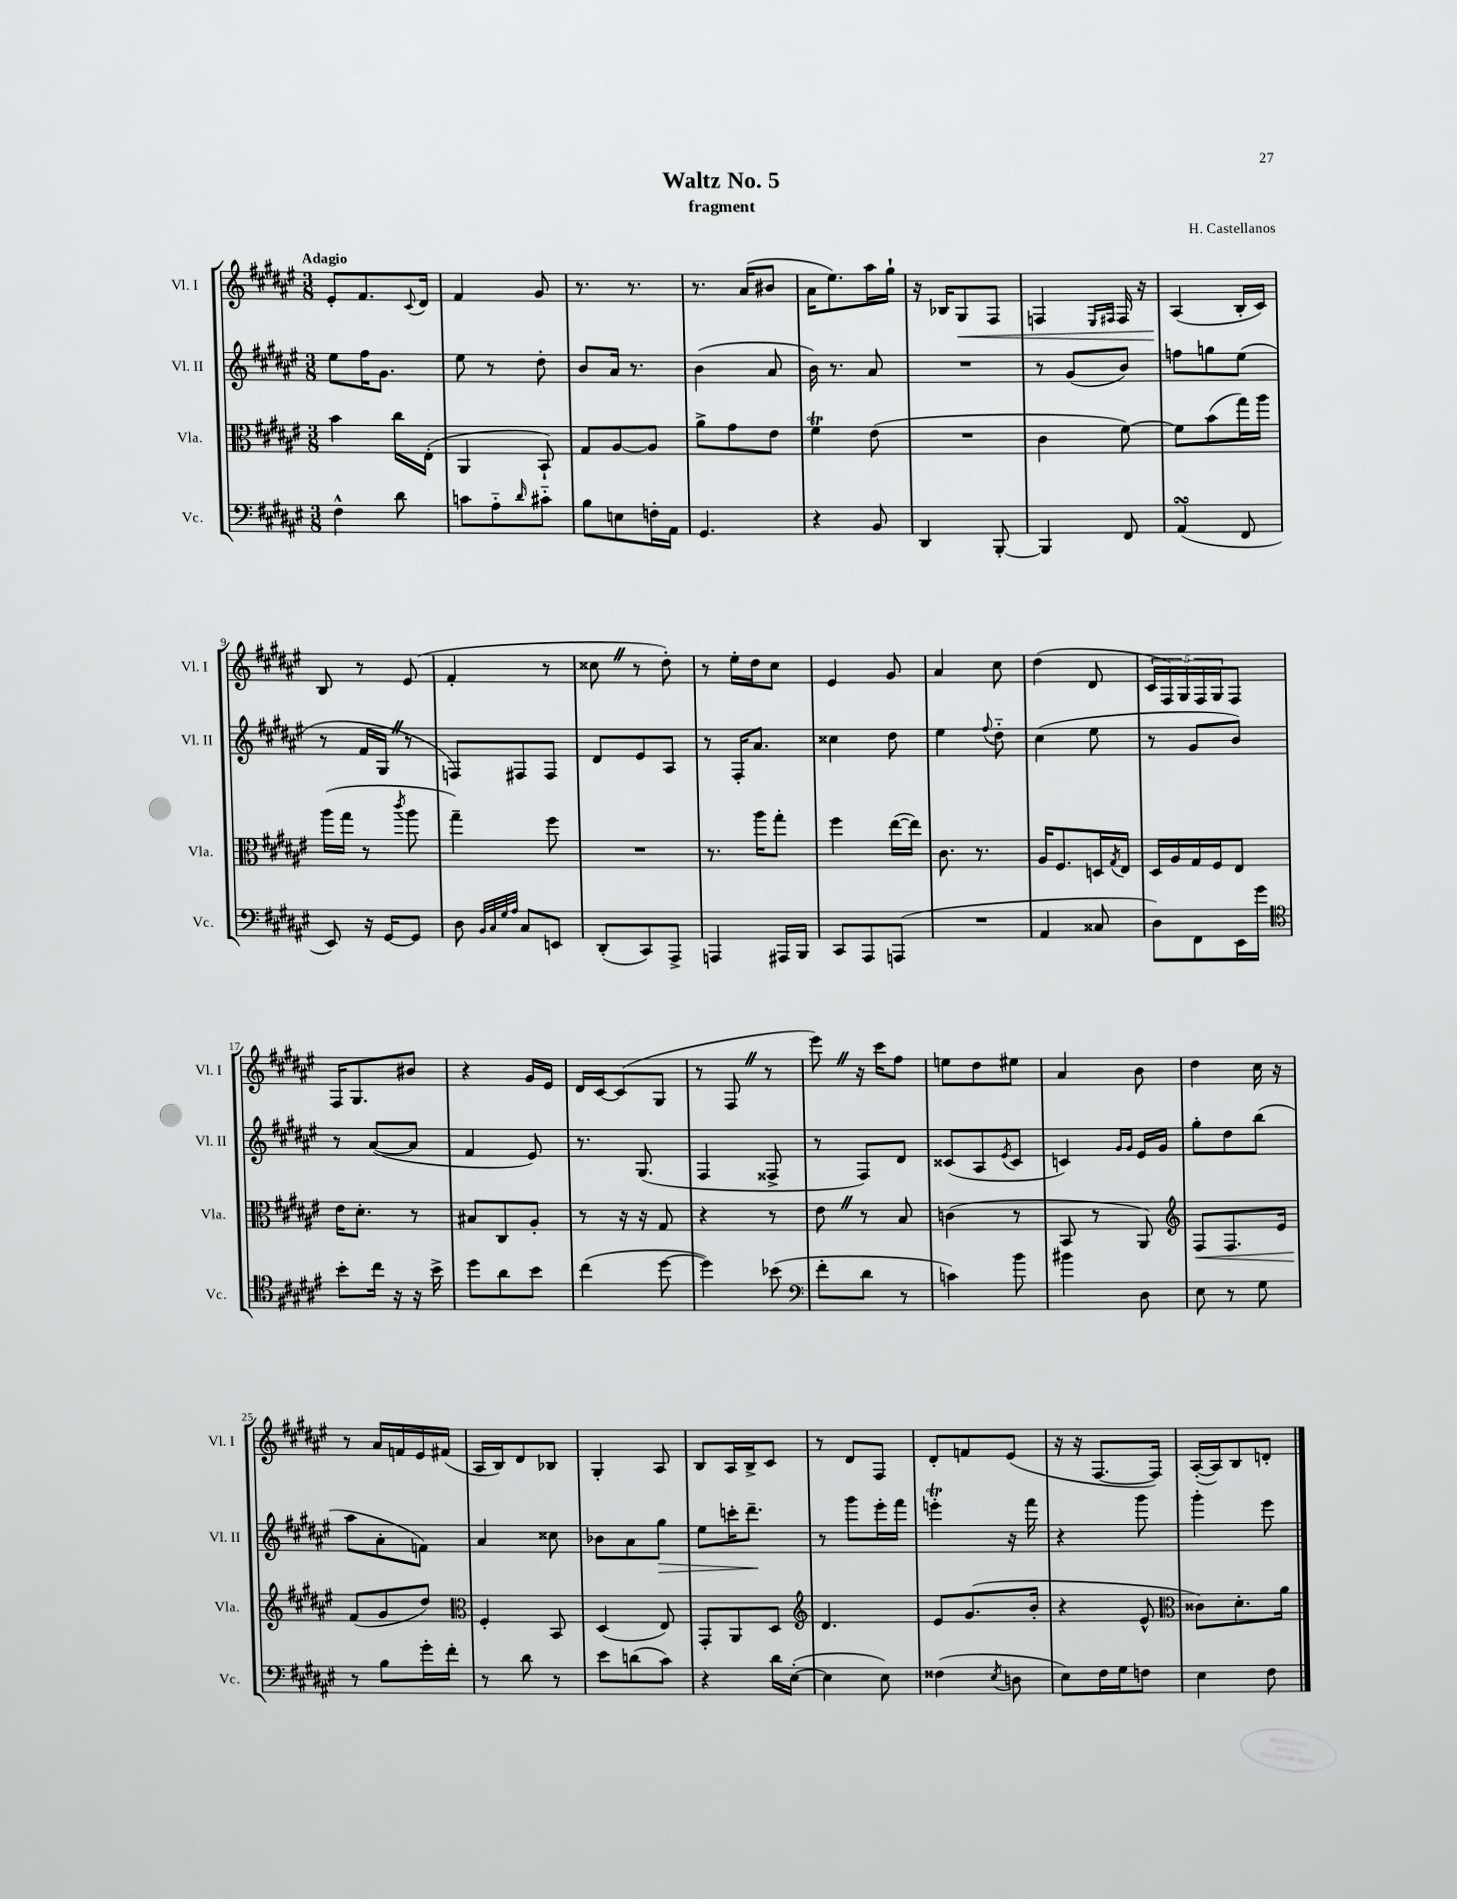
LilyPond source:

\header { title = "Waltz No. 5" composer = "H. Castellanos" subtitle = "fragment" }
<<
\new StaffGroup <<
\new Staff = "s0" \with { instrumentName = "Vl. I" shortInstrumentName = "Vl. I" } {
    \clef treble \key fis \major \numericTimeSignature \time 3/8 \tempo "Adagio"
    eis'8-. fis'8. \appoggiatura { cis'8 } dis'16 |
    fis'4 gis'8 |
    r8. r8. |
    r8. ais'16( bis'8 |
    ais'16 eis''8.) ais''16 gis''16-! |
    r16 bes16 gis8\< fis8 |
    f4 \grace { eis16 fis16 } fis16 r16 |
    ais4\!( b16-. cis'16) |
    b8 r8 eis'8( |
    fis'4-. r8 |
    cisis''8 \once \override BreathingSign.text = \markup { \musicglyph "scripts.caesura.straight" } \breathe r8 dis''8-.) |
    r8 eis''16-. dis''16 cis''8 |
    eis'4 gis'8 |
    ais'4 cis''8 |
    dis''4( dis'8 |
    \tuplet 5/4 { cis'16 fis16) gis16 fis16 gis16 } fis8 |
    fis16 gis8. bis'8 |
    r4 gis'16 eis'16 |
    dis'16 cis'16~ cis'8( gis8 |
    r8 fis8 \once \override BreathingSign.text = \markup { \musicglyph "scripts.caesura.straight" } \breathe r8 |
    eis'''8) \once \override BreathingSign.text = \markup { \musicglyph "scripts.caesura.straight" } \breathe r16 cis'''16 fis''8 |
    e''8 dis''8 eis''8 |
    ais'4 b'8 |
    dis''4 cis''16 r16 |
    r8 ais'16 f'16 eis'16 fis'16( |
    ais16 b16) dis'8 bes8 |
    gis4-. ais8 |
    b8 ais16 b16-> cis'8 |
    r8 dis'8 fis8 |
    dis'8-. f'8 eis'8( |
    r16 r16 fis8.~ fis16) |
    ais16~-.( ais16) b8 d'8-. \bar "|." |
}
\new Staff = "s1" \with { instrumentName = "Vl. II" shortInstrumentName = "Vl. II" } {
    \clef treble \key fis \major \numericTimeSignature \time 3/8
    eis''8 fis''16 gis'8. |
    eis''8 r8 dis''8-. |
    b'8 ais'16 r8. |
    b'4( ais'8 |
    b'16) r8. ais'8 |
    R4. |
    r8 gis'8( b'8) |
    f''8 g''8 eis''8( |
    r8 fis'16 gis16 \once \override BreathingSign.text = \markup { \musicglyph "scripts.caesura.straight" } \breathe r8 |
    f8) fis8 fis8 |
    dis'8 eis'8 ais8 |
    r8 fis16-. ais'8. |
    cisis''4 dis''8 |
    eis''4 \appoggiatura { fis''8 } dis''8-_ |
    cis''4( eis''8 |
    r8 gis'8 b'8) |
    r8 ais'8~( ais'8 |
    fis'4 eis'8) |
    r8. gis8.( |
    fis4 fisis8-> |
    r8 fis8) dis'8 |
    cisis'8( ais8 \acciaccatura { eis'8 } cisis'8 |
    c'4) \grace { gis'16 gis'16 } eis'16 gis'16 |
    gis''8-. dis''8 b''8( |
    ais''8 ais'8-. f'8) |
    ais'4 cisis''8 |
    bes'8 ais'8 gis''8\> |
    eis''8 c'''16-. dis'''8.--\! |
    r8 gis'''8 eis'''16-. fis'''16 |
    e'''4-.\trill r16 fis'''16 |
    r4 gis'''8 |
    gis'''4-. eis'''8 \bar "|." |
}
\new Staff = "s2" \with { instrumentName = "Vla." shortInstrumentName = "Vla." } {
    \clef alto \key fis \major \numericTimeSignature \time 3/8
    b'4 cis''16 eis16-.( |
    ais,4 b,8-!) |
    gis8 ais8~ ais8 |
    ais'8-> gis'8 eis'8 |
    fis'4\trill eis'8( |
    R4. |
    cis'4 fis'8~) |
    fis'8 b'8( gis''16) ais''16 |
    ais''16( gis''16 r8 \acciaccatura { cis'''8 } ais''8 |
    gis''4--) fis''8 |
    R4. |
    r8. ais''16 gis''8-. |
    fis''4 eis''16~( eis''16) |
    cis'8. r8. |
    ais16 fis8. d16 \acciaccatura { gis8 } eis16 |
    dis16 ais16 gis16 fis16 eis8 |
    eis'16 dis'8.-. r8 |
    bis8 cis8 ais8-. |
    r8 r16 r16 gis8 |
    r4 r8 |
    eis'8 \once \override BreathingSign.text = \markup { \musicglyph "scripts.caesura.straight" } \breathe r8 b8 |
    c'4( r8 |
    b,8 r8 ais,8) |
    \clef treble fis8\< fis8. eis'16 |
    fis'8\!( gis'8 dis''8) |
    \clef alto fis4-. b,8 |
    dis4( eis8) |
    gis,8-. ais,8 dis8 |
    \clef treble dis'4. |
    eis'8 gis'8.( b'16-. |
    r4 eis'8-^ |
    \clef alto cisis'8) dis'8.-. ais'16 \bar "|." |
}
\new Staff = "s3" \with { instrumentName = "Vc." shortInstrumentName = "Vc." } {
    \clef bass \key fis \major \numericTimeSignature \time 3/8
    fis4-^ dis'8 |
    c'8 ais8-_ \grace { dis'16 } cis'8-_ |
    b8 e8 f16-. ais,16 |
    gis,4. |
    r4 b,8 |
    dis,4 b,,8~-. |
    b,,4 fis,8 |
    ais,4\turn( fis,8 |
    eis,8) r16 gis,16~ gis,8 |
    dis8 \grace { b,32 cis32 gis32 ais32 } cis8 e,8 |
    dis,8-.( cis,8) ais,,8-> |
    a,,4 ais,,16 b,,16 |
    cis,8 ais,,8 a,,8( |
    R4. |
    ais,4 cisis8 |
    dis8) fis,8 eis,16 gis'16 |
    \clef tenor b'8-. cis''16 r16 r16 b'16-> |
    dis''8 ais'8 b'8 |
    cis''4( dis''8~ |
    dis''4) bes'8( |
    \clef bass fis'8-. dis'8 r8 |
    c'4) b'8 |
    bis'4 dis8 |
    eis8 r8 gis8 |
    r8 b8 gis'16-. fis'16-. |
    r8 dis'8 r8 |
    eis'8 d'8( cis'8) |
    r4 dis'16 eis16~-.( |
    eis4 eis8) |
    fisis4( \acciaccatura { eis8 } d8 |
    eis8) fis16 gis16 f8 |
    eis4 fis8 \bar "|." |
}
>>
>>
